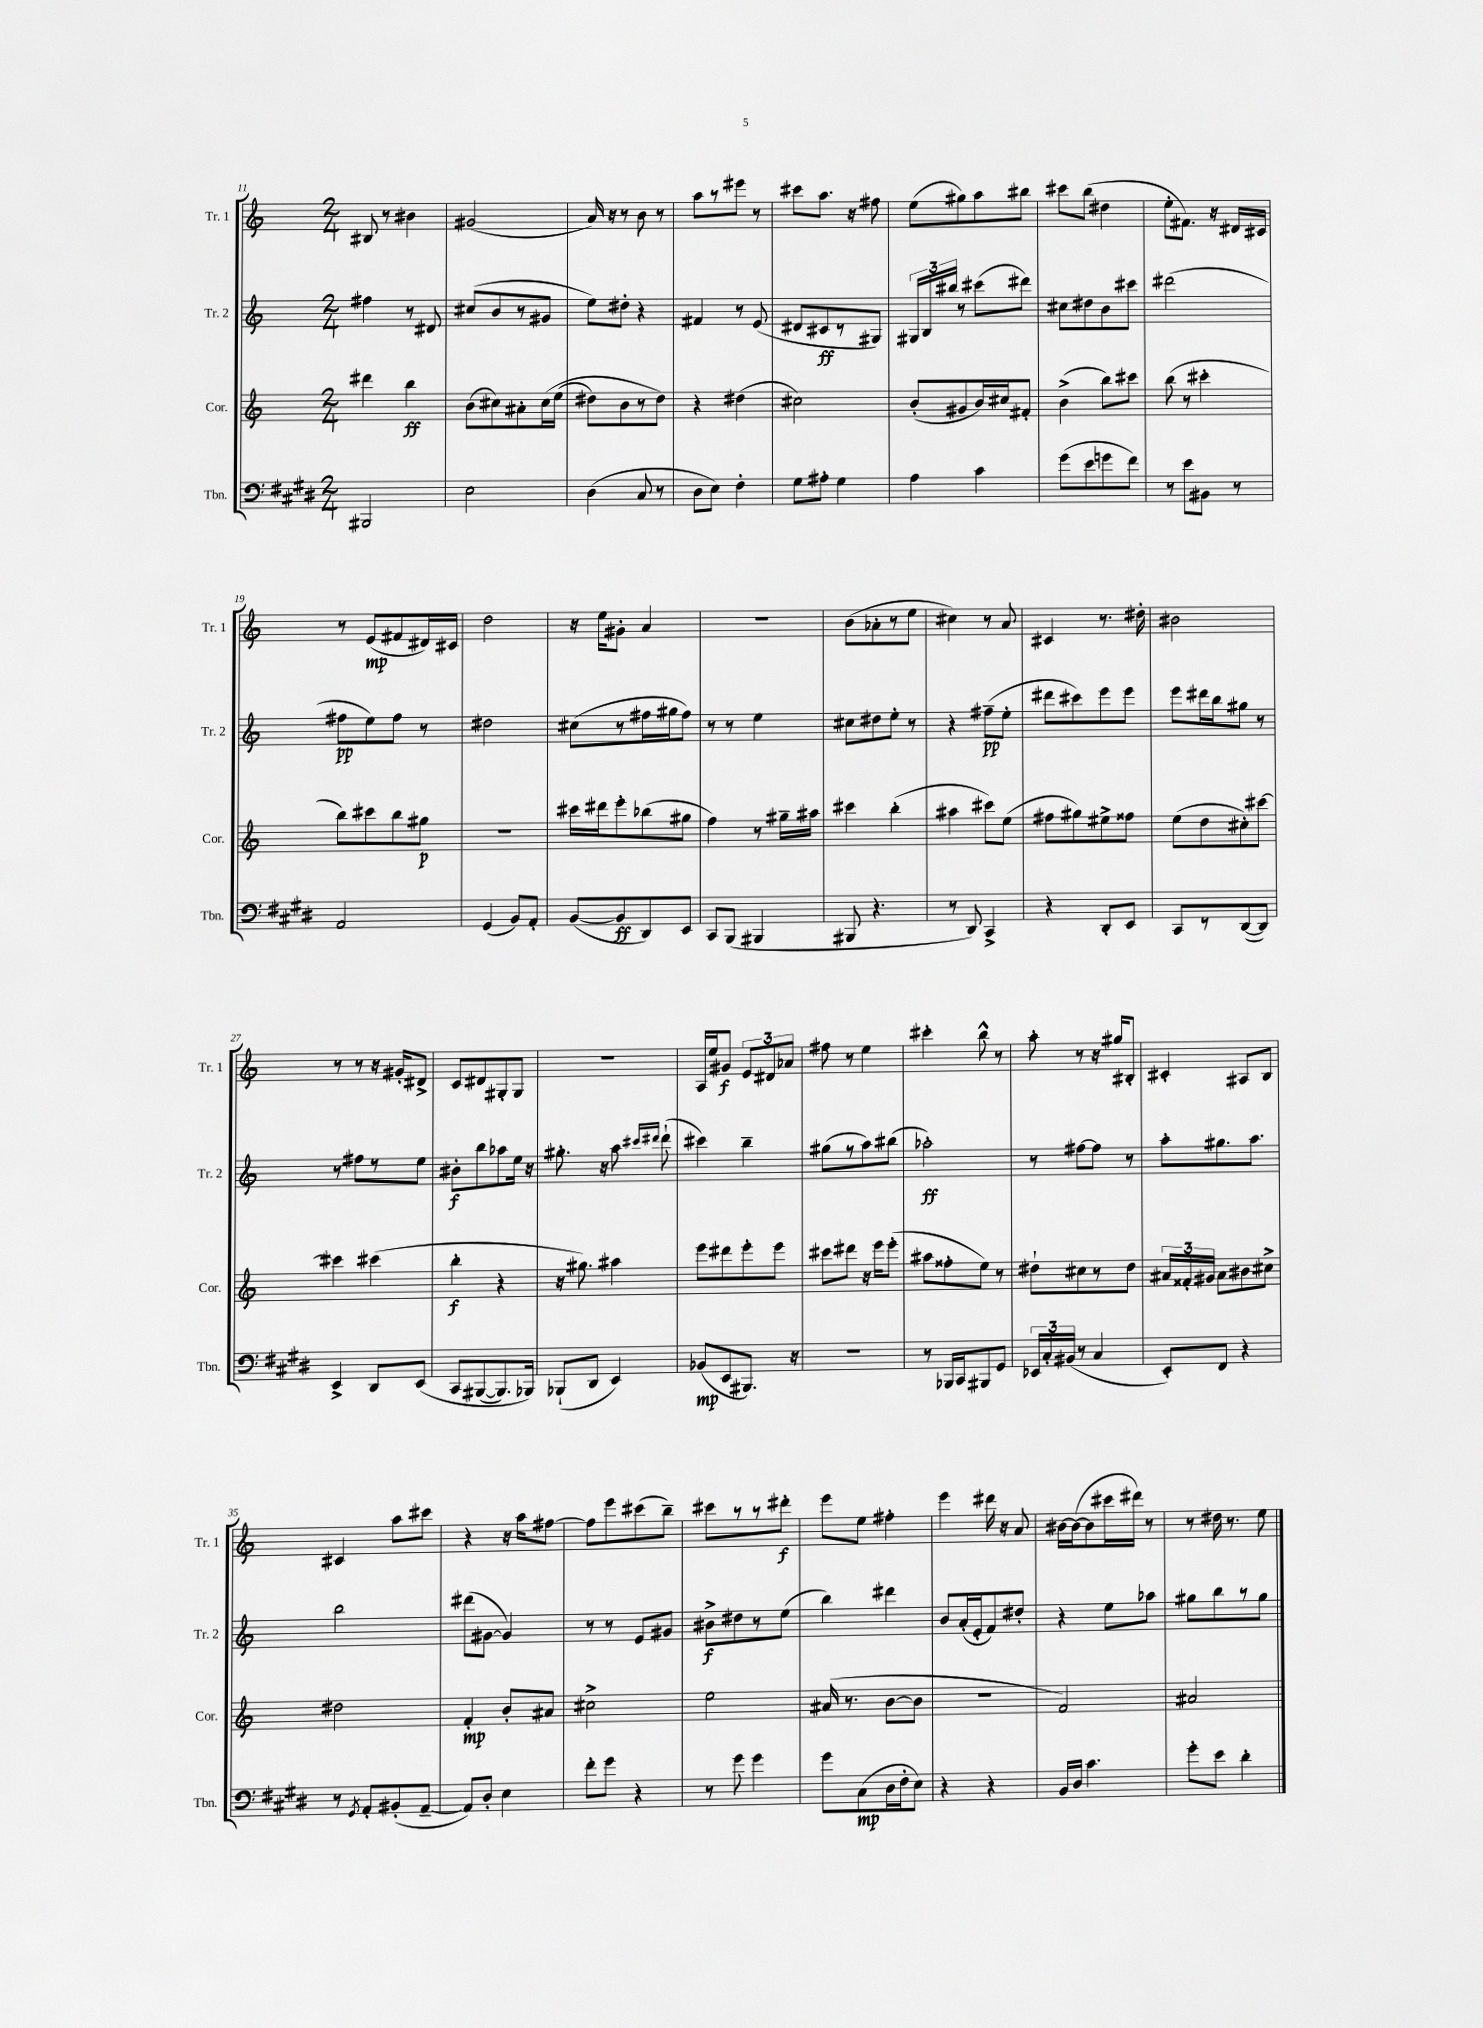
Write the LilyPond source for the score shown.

<<
\new StaffGroup <<
\new Staff = "s0" \with { instrumentName = "Tr. 1" shortInstrumentName = "Tr. 1" } {
    \clef treble \key c \major \numericTimeSignature \time 2/4
    \autoBeamOff bis8 r8 bis'4 |
    gis'2( |
    a'16) r16 r8 b'8 r8 |
    a''8[ r8 eis'''8] r8 |
    cis'''8[ a''8.] r16 fis''8 |
    e''8[( gis''8) a''8 bis''8] |
    cis'''8[ b''8]( dis''4 |
    e''8[-. fis'8.]) r16 dis'16[ cis'16] |
    r8 e'8[\mp( fis'8 dis'16) cis'16] |
    d''2 |
    r16 e''16[ gis'8]-. a'4 |
    R2 |
    b'8[( aes'8-. r8 e''8] |
    cis''4) r8 a'8 |
    cis'4 r8. dis''16-. |
    bis'2 |
    r8 r8 r16 gis'16[-. dis'8]-> |
    c'8[ dis'8 gis8-. gis8] |
    R2 |
    a16[ e''16 gis'8]\f \tuplet 3/2 { e'8[ dis'8 aes'8] } |
    fis''8 r8 e''4 |
    cis'''4-. b''8-^ r8 |
    a''8-. r8 r16 gis''16[ bis8]-. |
    cis'4-. ais8[ b8] |
    cis'4 a''8[ cis'''8] |
    r4 r16 a''16[ fis''8]~ |
    fis''8[ e'''8 cis'''8( b''8]--) |
    cis'''8[ r8 r8 dis'''8]-.\f |
    e'''8[ e''8] fis''4-. |
    e'''4 dis'''16 r16 a'8 |
    bis'16[~ bis'16~( bis'8 cis'''16 dis'''16]) r8 |
    r8 dis''16 r8. e''8 \bar "|." |
}
\new Staff = "s1" \with { instrumentName = "Tr. 2" shortInstrumentName = "Tr. 2" } {
    \clef treble \key c \major \numericTimeSignature \time 2/4
    \autoBeamOff fis''4 r8 dis'8 |
    cis''8[( b'8 r8 gis'8] |
    e''8[) dis''8]-. r4 |
    fis'4 r8 e'8( |
    dis'8[ cis'8\ff r8 gis8]) |
    \tuplet 3/2 { gis16[ b16 bis''16] } r8 cis'''8[( dis'''8]) |
    cis''8[ dis''8 b'8 cis'''8] |
    dis'''2( |
    fis''8[\pp e''8) fis''8] r8 |
    dis''2 |
    cis''8[( r8 fis''16 gis''16 fis''8]) |
    r8 r8 e''4 |
    cis''8[ dis''8 e''8]-. r8 |
    r4 fis''8[--\pp( e''8]-. |
    dis'''8[ cis'''8) e'''8 e'''8] |
    e'''8[ dis'''16 b''16 gis''8] r8 |
    r8 fis''8[ r8 e''8] |
    bis'8[-.\f b''8 aes''8 e''16] r16 |
    gis''8.-. r16 a''8 \grace { cis'''16[ dis'''16] } dis'''8-!( |
    cis'''4) b''4-- |
    gis''8[( r8 a''8) bis''8]( |
    aes''2-.\ff) |
    r8 fis''8[~ fis''8] r8 |
    a''8[-. gis''8. a''8.] |
    b''2 |
    dis'''8[( gis'8]~ gis'4) |
    r8 r8 e'8[ gis'8] |
    bis'8[->\f dis''8 r8 e''8]( |
    b''4) dis'''4 |
    b'8[ a'16-.( e'16-. f'8) dis''8]-. |
    r4 e''8[ aes''8] |
    gis''8[ b''8 r8 gis''8] \bar "|." |
}
\new Staff = "s2" \with { instrumentName = "Cor." shortInstrumentName = "Cor." } {
    \clef treble \key c \major \numericTimeSignature \time 2/4
    \autoBeamOff dis'''4 b''4\ff |
    b'8[( cis''8) ais'8-. cis''16\( e''16]( |
    dis''8[) b'8 r8 dis''8]\) |
    r4 dis''4( |
    cis''2) |
    b'8[-.( gis'8 b'16) cis''16 fis'8]-. |
    b'4->( b''8[) cis'''8] |
    b''8( r8 cis'''4-. |
    b''8[) cis'''8 b''8 gis''8]\p |
    R2 |
    cis'''16[ dis'''16 e'''8-. bes''8( gis''8] |
    f''4) r8 gis''16[-- ais''16] |
    cis'''4 b''4-.( |
    ais''4 cis'''8[) e''8]( |
    fis''8[ gis''8) eis''8-> fisis''8] |
    e''8[( d''8 cis''8-.) cis'''8]~ |
    cis'''4 cis'''4( |
    b''4-.\f r4 |
    r16 gis''8.) ais''4 |
    e'''8[ dis'''8 e'''8-. e'''8] |
    cis'''8[ dis'''8] r16 e'''16[ e'''8]-.( |
    ais''8[ fisis''8-. e''8]) r8 |
    dis''8[-! cis''8 r8 dis''8] |
    \tuplet 3/2 { ais'16[ fisis'16-. gis'16] } ais'8[ bis'8 cis''8]-> |
    dis''2 |
    f'4-.\mp b'8[-. ais'8] |
    cis''2-> |
    e''2 |
    ais'16( r8. b'8[~ b'8] |
    R2 |
    f'2) |
    ais'2 \bar "|." |
}
\new Staff = "s3" \with { instrumentName = "Tbn." shortInstrumentName = "Tbn." } {
    \clef bass \key e \major \numericTimeSignature \time 2/4
    \autoBeamOff bis,,2 |
    e2 |
    dis4( cis8 r8 |
    dis8[ e8]) fis4-. |
    gis8[ ais8]-. gis4 |
    a4 cis'4 |
    gis'8[( e'8 g'8 fis'8]) |
    r8 e'8[ bis,8] r8 |
    a,2 |
    gis,4( b,8[) a,8]-. |
    b,8[~( b,8\ff dis,8) e,8] |
    cis,8[ b,,8]( bis,,4 |
    bis,,8 r4. |
    r8 dis,8) cis,4-> |
    r4 dis,8[-. e,8] |
    cis,8[ r8 dis,8~( dis,8]) |
    e,4-> dis,8[ e,8]\( |
    cis,8[ bis,,8~( bis,,8.) bes,,16]\) |
    bes,,8[-!( dis,8] e,4) |
    bes,8[\mp( e,8 bis,,8.]) r16 |
    R2 |
    r8 bes,,16[ cis,16 bis,,8 gis,8] |
    \tuplet 3/2 { ees,16[ cis16-. bis,16]( } r8 cis4 |
    e,8[-.) fis,8] r4 |
    r8 \acciaccatura { gis,8 } a,8[-. bis,8-.( a,8]~-- |
    a,8[) dis8]-. e4 |
    fis'8[-. gis'8] r4 |
    r8 gis'8 gis'4 |
    gis'8[ cis8\mp( dis16 fis16-. e8]) |
    r4 r4 |
    b,16[ dis16] cis'4. |
    gis'8[-. e'8] dis'4-. \bar "|." |
}
>>
>>
\layout { \context { \Score currentBarNumber = #11 } }
